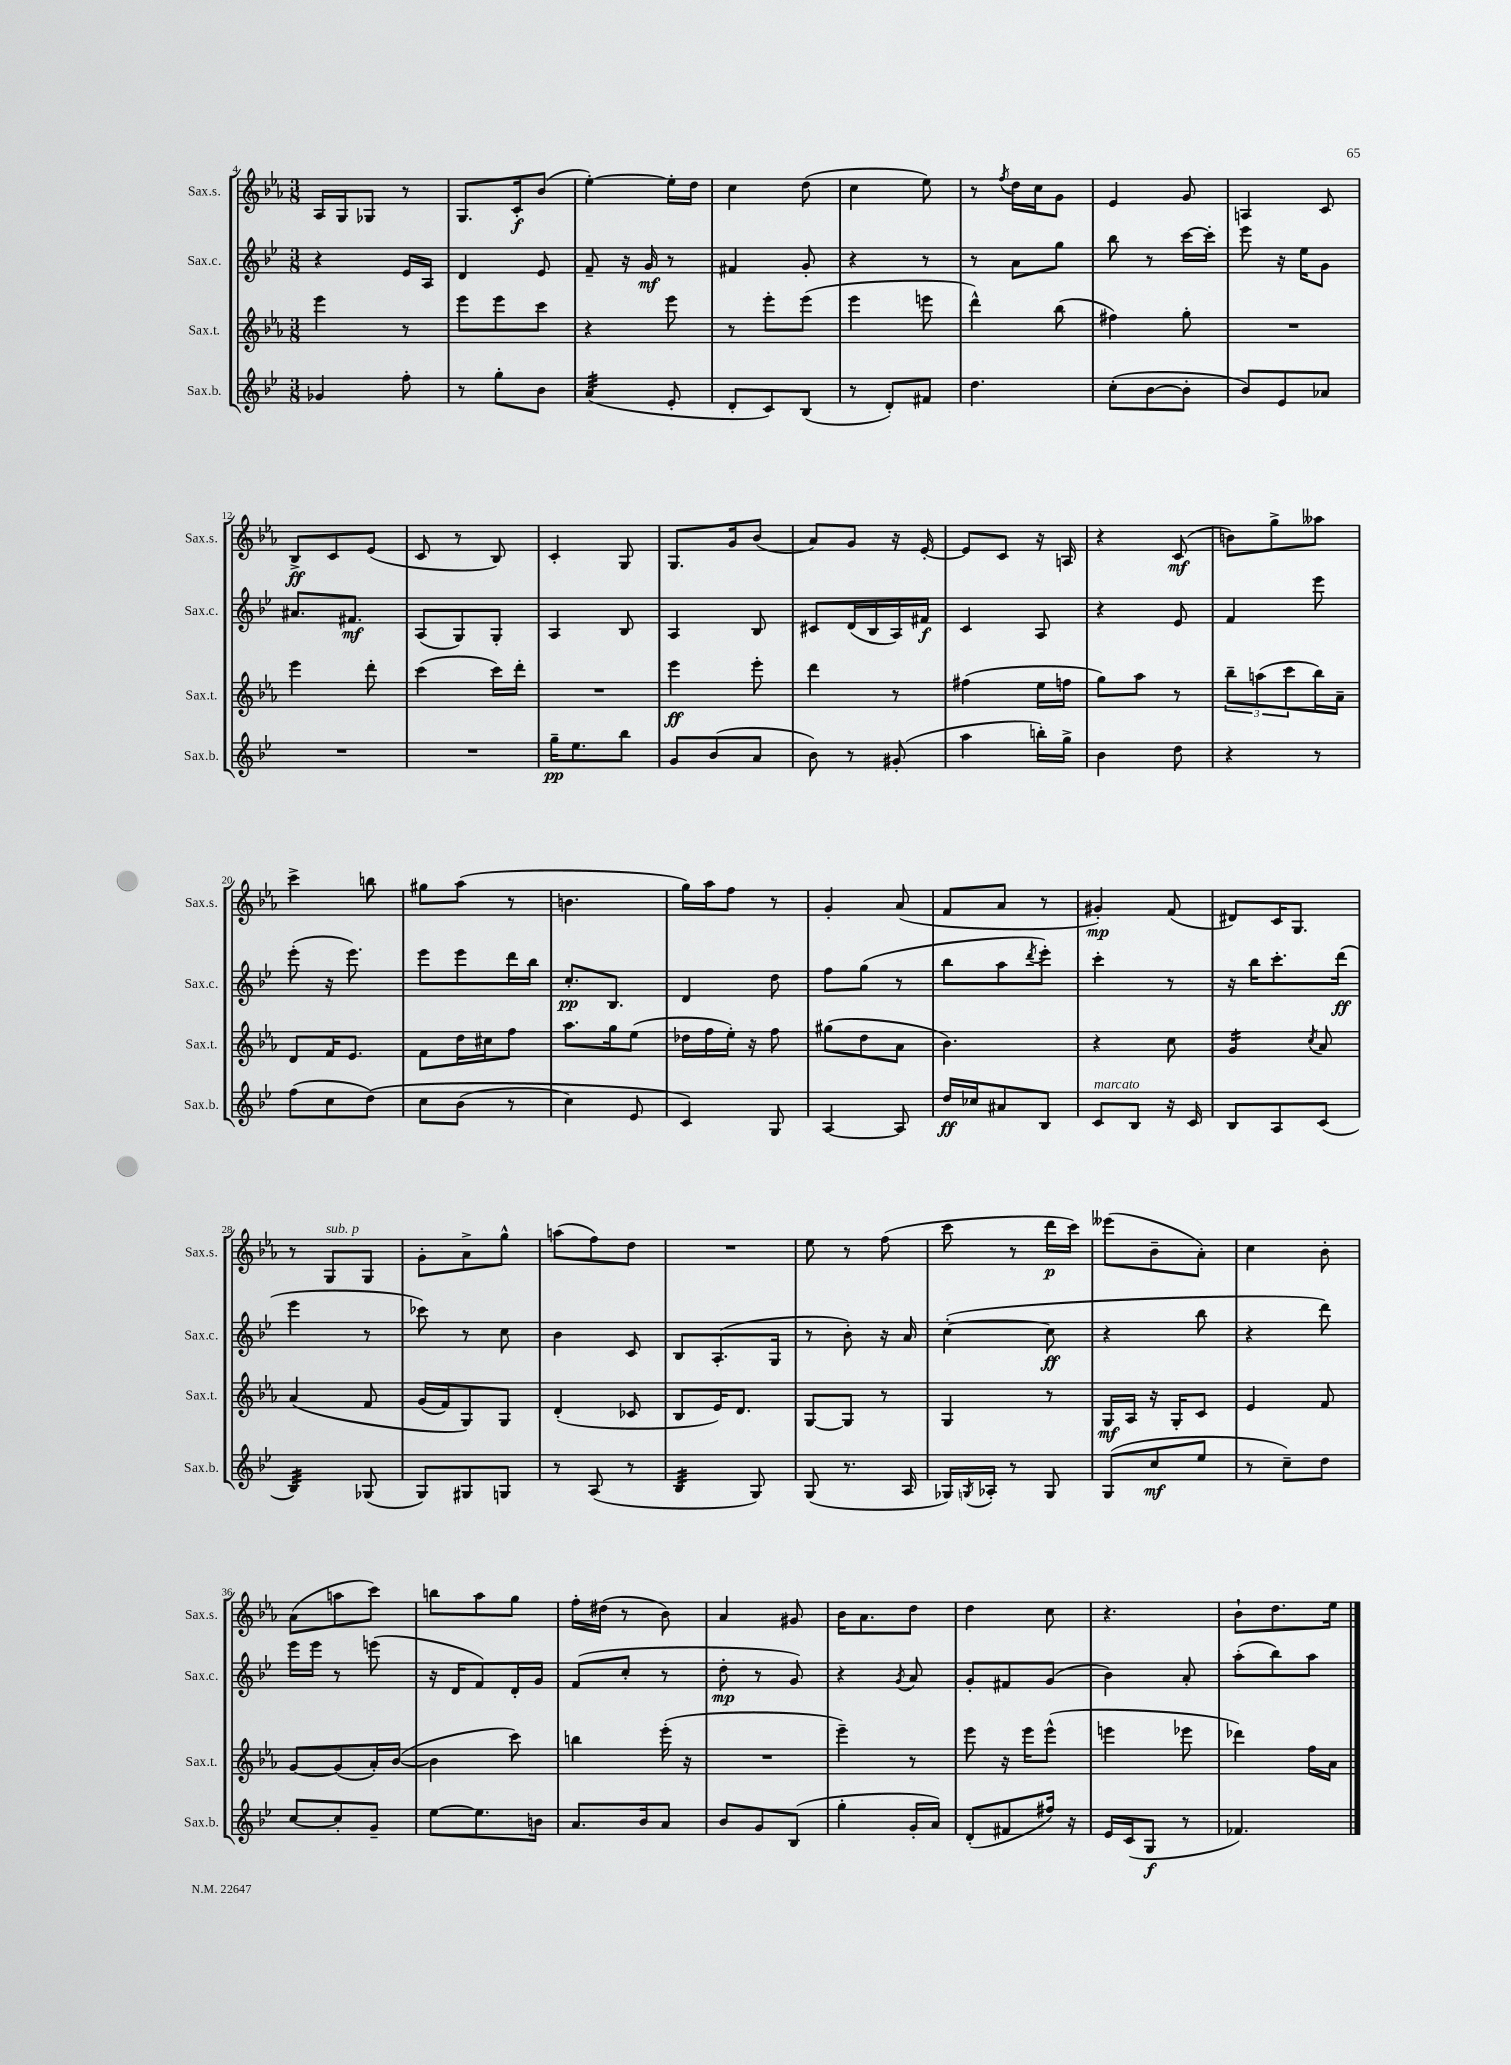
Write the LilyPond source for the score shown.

<<
\new StaffGroup <<
\new Staff = "s0" \with { instrumentName = "Sax.s." shortInstrumentName = "Sax.s." } {
    \clef treble \key ees \major \numericTimeSignature \time 3/8
    aes16 g16 ges8 r8 |
    g8. c'16-.\f bes'8( |
    ees''4~-.) ees''16-. d''16 |
    c''4 d''8( |
    c''4 ees''8) |
    r8 \acciaccatura { f''8 } d''16 c''16 g'8 |
    ees'4 g'8 |
    a4 c'8 |
    bes8->\ff c'8 ees'8( |
    c'8 r8 bes8) |
    c'4-. g8 |
    g8. g'16 bes'8( |
    aes'8) g'8 r16 ees'16~-. |
    ees'8 c'8 r16 a16 |
    r4 c'8\mf( |
    b'8) g''8-> aeses''8 |
    c'''4-> b''8 |
    gis''8 aes''8( r8 |
    b'4. |
    g''16) aes''16 f''8 r8 |
    g'4-. aes'8( |
    f'8 aes'8 r8 |
    gis'4-.\mp) f'8( |
    dis'8) c'16 g8. |
    r8 g8^\markup { \italic "sub. p" } g8 |
    g'8-. aes'8-> g''8-^ |
    a''8( f''8) d''8 |
    R4. |
    ees''8 r8 f''8( |
    c'''8 r8 d'''16\p c'''16) |
    eeses'''8( bes'8-- aes'8-.) |
    c''4 bes'8-. |
    aes'8( a''8 c'''8) |
    b''8 aes''8 g''8 |
    f''16-. dis''16( r8 bes'8) |
    aes'4 gis'8 |
    bes'16 aes'8. d''8 |
    d''4 c''8 |
    r4. |
    bes'8-! d''8. ees''16 \bar "|." |
}
\new Staff = "s1" \with { instrumentName = "Sax.c." shortInstrumentName = "Sax.c." } {
    \clef treble \key bes \major \numericTimeSignature \time 3/8
    r4 ees'16 a16 |
    d'4 ees'8 |
    f'8-- r16 g'16\mf r8 |
    fis'4 g'8-. |
    r4 r8 |
    r8 a'8 g''8 |
    bes''8 r8 c'''16~ c'''16-. |
    ees'''8 r16 ees''16 g'8 |
    ais'8. fis'8.\mf |
    a8( g8) g8-. |
    a4 bes8 |
    a4 bes8 |
    cis'8 d'16( bes16 a16) fis'16\f |
    c'4 a8 |
    r4 ees'8 |
    f'4 ees'''8 |
    ees'''8-.( r16 ees'''8.) |
    ees'''8 ees'''8 d'''16 bes''16 |
    c''8.-.\pp bes8. |
    d'4 d''8 |
    f''8 g''8( r8 |
    bes''8 a''8 \acciaccatura { d'''8 } ees'''8-.) |
    c'''4-. r8 |
    r16 bes''16 c'''8.-. d'''16\ff( |
    ees'''4 r8 |
    ces'''8) r8 c''8 |
    bes'4 c'8 |
    bes8 a8.-.( g16 |
    r8 bes'8-.) r16 a'16 |
    c''4~-.( c''8\ff |
    r4 bes''8 |
    r4 d'''8) |
    ees'''16 ees'''16 r8 e'''8( |
    r16 d'16 f'8) d'16-. g'16 |
    f'8( c''8-. r8 |
    d''8-.\mp r8 g'8) |
    r4 \acciaccatura { g'8 } a'8 |
    g'8-. fis'8 g'8( |
    bes'4) a'8-. |
    a''8-.( bes''8) a''8 \bar "|." |
}
\new Staff = "s2" \with { instrumentName = "Sax.t." shortInstrumentName = "Sax.t." } {
    \clef treble \key ees \major \numericTimeSignature \time 3/8
    ees'''4 r8 |
    ees'''8 ees'''8 c'''8 |
    r4 ees'''8 |
    r8 ees'''8-. ees'''8( |
    ees'''4 e'''8 |
    d'''4-^) bes''8( |
    fis''4) g''8-. |
    R4. |
    ees'''4 d'''8-. |
    c'''4( c'''16) d'''16-. |
    R4. |
    ees'''4\ff ees'''8-. |
    d'''4 r8 |
    fis''4( ees''16 f''16 |
    g''8) aes''8 r8 |
    \tuplet 3/2 { bes''8-- a''8( c'''8 } bes''16) aes'16-- |
    d'8 f'16 ees'8. |
    f'8 d''16 cis''16 f''8 |
    aes''8. g''16 ees''8( |
    des''16 f''16 ees''16-.) r16 f''8 |
    gis''8( d''8 aes'8 |
    bes'4.) |
    r4 c''8 |
    g'4:16 \acciaccatura { c''8 } aes'8 |
    aes'4\( f'8 |
    g'16( f'16) g8\) g8 |
    d'4-.( ces'8 |
    bes8 ees'16) d'8. |
    g8~ g8 r8 |
    g4 r8 |
    g16\mf aes16 r16 g16-. c'8 |
    ees'4 f'8 |
    g'8~ g'8( aes'16-.) bes'16~( |
    bes'4 c'''8) |
    b''4 ees'''16-.( r16 |
    R4. |
    ees'''4--) r8 |
    ees'''8 r16 ees'''16 ees'''8-^( |
    e'''4 ees'''8 |
    des'''4) f''16 aes'16 \bar "|." |
}
\new Staff = "s3" \with { instrumentName = "Sax.b." shortInstrumentName = "Sax.b." } {
    \clef treble \key bes \major \numericTimeSignature \time 3/8
    ges'4 f''8-. |
    r8 g''8-. bes'8 |
    a'4:32( ees'8-. |
    d'8-. c'8) bes8( |
    r8 d'8-.) fis'8 |
    d''4. |
    c''8-.( bes'8~ bes'8-. |
    bes'8) ees'8 aes'8 |
    R4. |
    R4. |
    g''16--\pp ees''8. bes''8 |
    g'8 bes'8( a'8 |
    bes'8) r8 gis'8-.( |
    a''4 b''16-.) g''16-> |
    bes'4 d''8 |
    r4 r8 |
    f''8( c''8 d''8)\( |
    c''8 bes'8( r8 |
    c''4) ees'8 |
    c'4\) g8 |
    a4~ a8 |
    d''16\ff ces''16 ais'8 bes8 |
    c'8^\markup { \italic "marcato" } bes8 r16 c'16 |
    bes8 a8 c'8( |
    bes4:32) ges8( |
    g8) gis8 g8 |
    r8 a8( r8 |
    bes4:32 g8) |
    g8( r8. a16 |
    ges16) \acciaccatura { g8 } aes16-. r8 g8 |
    g8( c''8\mf ees''8 |
    r8 c''8--) d''8 |
    c''8~ c''8-. g'8-- |
    ees''8~ ees''8. b'16 |
    a'8. bes'16 a'8 |
    bes'8 g'8 bes8( |
    g''4-. g'16-. a'16) |
    d'8-.( fis'8 fis''16) r16 |
    ees'16 c'16( g8\f r8 |
    fes'4.) \bar "|." |
}
>>
>>
\layout { \context { \Score currentBarNumber = #4 } }
